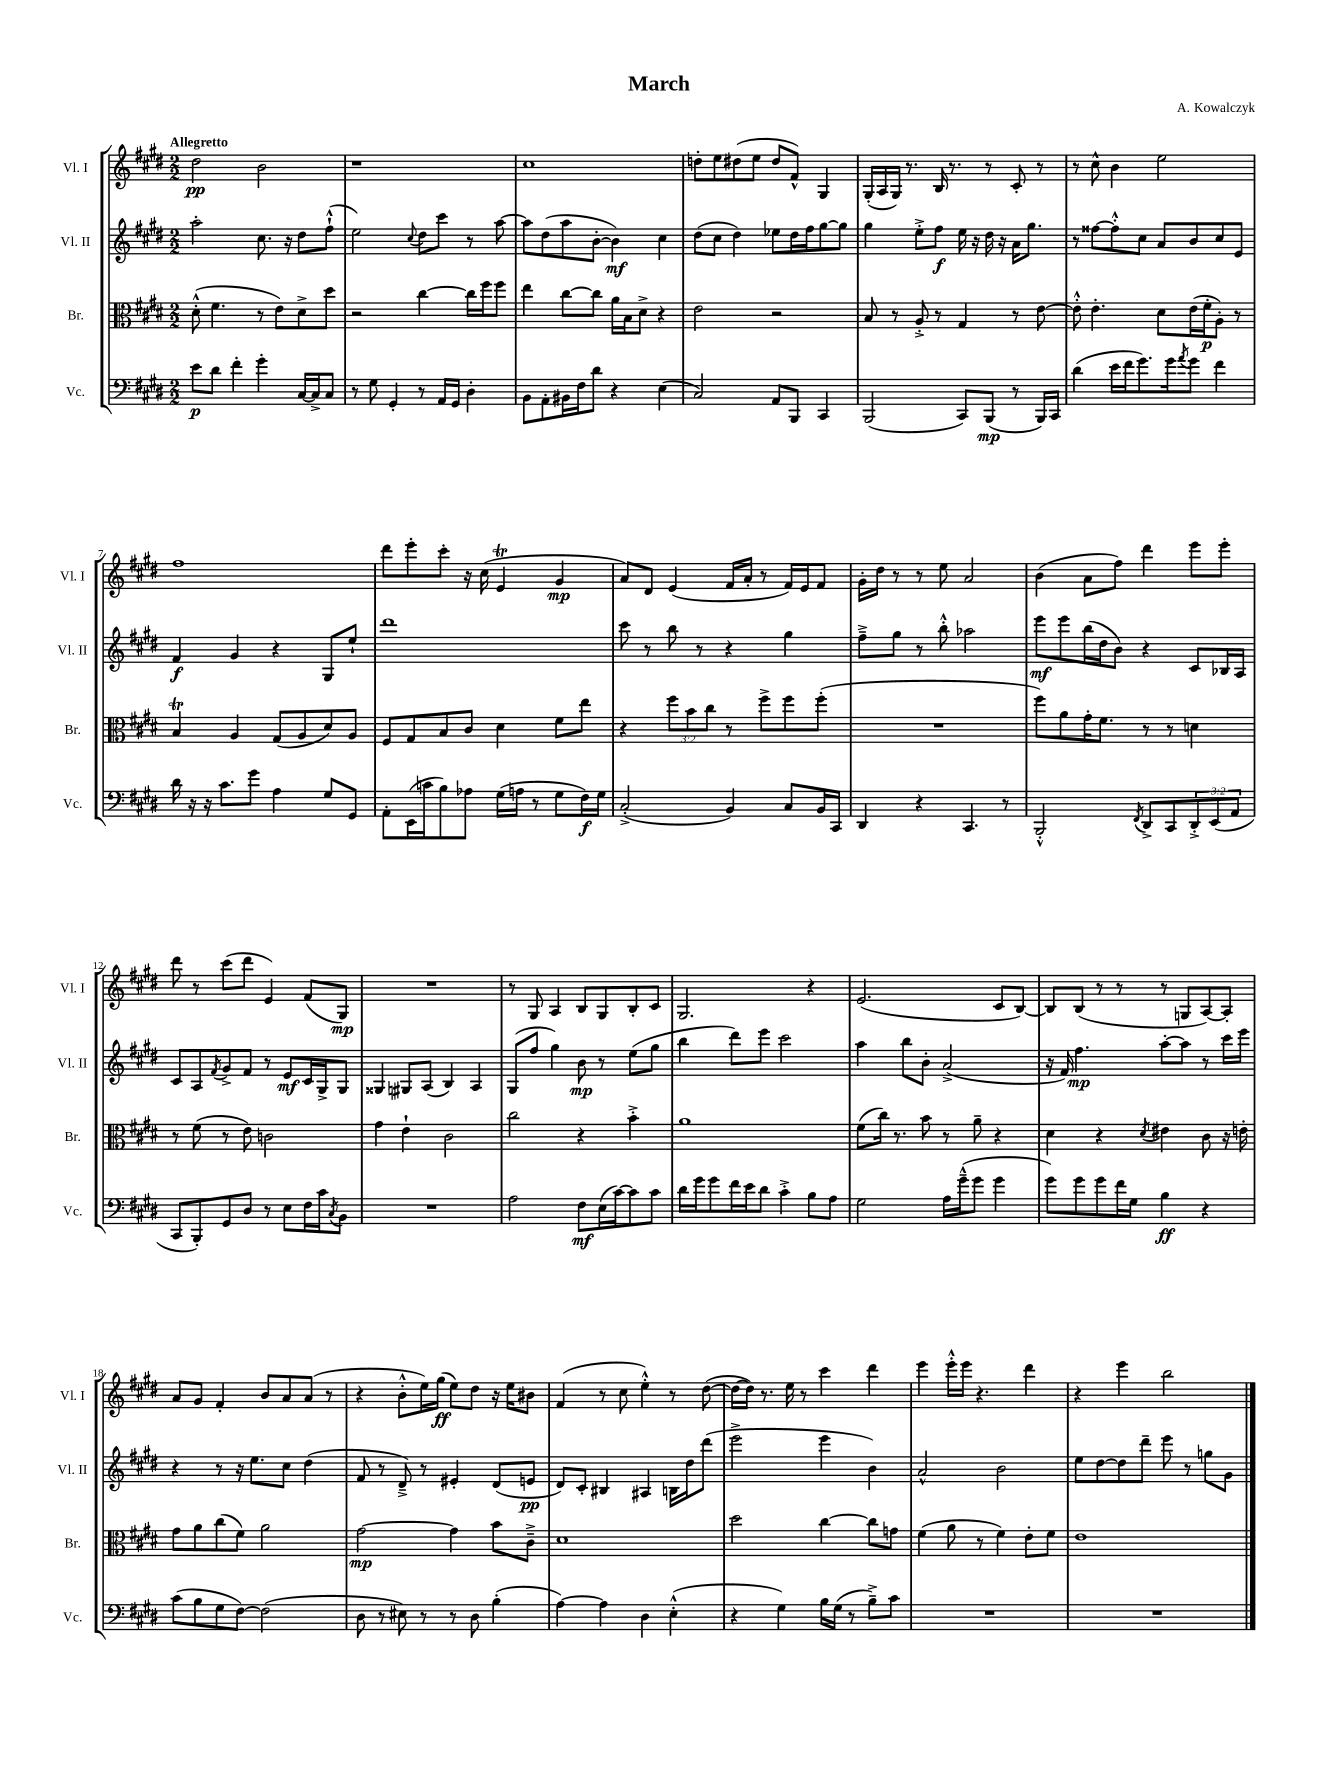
\header { title = "March" composer = "A. Kowalczyk" }
<<
\new StaffGroup <<
\new Staff = "s0" \with { instrumentName = "Vl. I" shortInstrumentName = "Vl. I" } {
    \clef treble \key e \major \numericTimeSignature \time 2/2 \tempo "Allegretto"
    dis''2\pp b'2 |
    r1 |
    cis''1 |
    d''8-. e''8 dis''8( e''8 dis''8 fis'8-^) gis4 |
    gis16-.( a16 gis16) r8. b16 r8. r8 cis'8-. r8 |
    r8 cis''8-^ b'4 e''2 |
    fis''1 |
    dis'''8 e'''8-. cis'''8-. r16 cis''16( e'4\trill gis'4\mp |
    a'8) dis'8 e'4( fis'16 a'16-. r8 fis'16) e'16 fis'8 |
    gis'16-. dis''16 r8 r8 e''8 a'2 |
    b'4( a'8 fis''8) dis'''4 e'''8 e'''8-. |
    dis'''8 r8 cis'''8( dis'''8 e'4) fis'8( gis8\mp) |
    R1 |
    r8 gis8 a4 b8 gis8 b8-. cis'8 |
    gis2. r4 |
    e'2.( cis'8 b8~) |
    b8 b8( r8 r8 r8 g8 a8~) a8-. |
    a'8 gis'8 fis'4-. b'8 a'8 a'8( r8 |
    r4 b'8-.-^ e''16) gis''16\ff( e''8) dis''8 r16 e''16 bis'8 |
    fis'4( r8 cis''8 e''4-.-^) r8 dis''8~( |
    dis''16~ dis''16) r8. e''16 r8 cis'''4 dis'''4 |
    e'''4 e'''16-.-^ e'''16 r4. dis'''4 |
    r4 e'''4 b''2 \bar "|." |
}
\new Staff = "s1" \with { instrumentName = "Vl. II" shortInstrumentName = "Vl. II" } {
    \clef treble \key e \major \numericTimeSignature \time 2/2
    a''2-. cis''8. r16 dis''8 fis''8-!-^( |
    e''2) \appoggiatura { cis''8 } dis''8 cis'''8 r8 a''8~ |
    a''8 dis''8( a''8 b'8~-. b'4\mf) cis''4 |
    dis''8( cis''8 dis''4) ees''8 dis''16 fis''16 gis''8~ gis''8 |
    gis''4 e''8-.-> fis''8\f e''16 r16 dis''16 r16 a'16 gis''8. |
    r8 fisis''8~ fisis''8-.-^ cis''8 a'8 b'8 cis''8 e'8 |
    fis'4\f gis'4 r4 gis8 e''8-! |
    dis'''1 |
    cis'''8 r8 b''8 r8 r4 gis''4 |
    fis''8---> gis''8 r8 b''8-.-^ aes''2 |
    e'''8\mf e'''8 b''16( dis''16 b'8) r4 cis'8 bes16 a16 |
    cis'8 a8 \acciaccatura { fis'8 } gis'8-> fis'8 r8 e'8\mf cis'16 gis16-> gis8 |
    gisis4 gis8 a8( b4) a4 |
    gis8( fis''8 gis''4) b'8\mp r8 e''8( gis''8 |
    b''4 dis'''8) e'''8 cis'''2 |
    a''4 b''8 b'8-. a'2->( |
    r16 fis'16) fis''4.\mp a''8~-. a''8 r8 cis'''16 e'''16 |
    r4 r8 r16 e''8. cis''8 dis''4( |
    fis'8 r8 dis'8--->) r8 eis'4-. dis'8( e'8\pp |
    dis'8) cis'8-. bis4 ais4 b16 dis''16 dis'''8( |
    e'''2-> e'''4 b'4) |
    a'2-^ b'2 |
    e''8 dis''8~ dis''8 dis'''8-- e'''8 r8 g''8 gis'8 \bar "|." |
}
\new Staff = "s2" \with { instrumentName = "Br." shortInstrumentName = "Br." } {
    \clef alto \key e \major \numericTimeSignature \time 2/2 \override Staff.TupletNumber.text = #tuplet-number::calc-fraction-text
    dis'8-.-^( fis'4. r8 e'8) dis'8-> dis''8 |
    r2 cis''4~ cis''16 fis''16 fis''8 |
    e''4 cis''8~ cis''8 a'16 b16 dis'8-> r4 |
    e'2 r2 |
    b8 r8 a8-.-> r8 gis4 r8 e'8~ |
    e'8-.-^ e'4.-. dis'8 e'16( fis'16-.\p a8-.) r8 |
    b4\trill a4 gis8( a8 dis'8) a8 |
    fis8 gis8 b8 cis'8 dis'4 fis'8 e''8 |
    r4 \tuplet 3/2 { fis''8 b'8 cis''8 } r8 fis''8-> fis''8 fis''8-.( |
    R1 |
    fis''8) a'8 gis'16-. fis'8. r8 r8 d'4 |
    r8 fis'8( r8 e'8) c'2 |
    gis'4 e'4-! cis'2 |
    cis''2 r4 b'4-.-> |
    a'1 |
    fis'8( cis''16) r8. b'8 r8 a'8-- r4 |
    dis'4 r4 \acciaccatura { dis'8 } eis'4 cis'8 r16 e'16-. |
    gis'8 a'8 cis''8( fis'8) a'2 |
    gis'2~\mp gis'4 b'8 cis'8---> |
    dis'1 |
    dis''2 cis''4~ cis''8 g'8 |
    fis'4( a'8 r8 fis'4) e'8-. fis'8 |
    e'1 \bar "|." |
}
\new Staff = "s3" \with { instrumentName = "Vc." shortInstrumentName = "Vc." } {
    \clef bass \key e \major \numericTimeSignature \time 2/2 \override Staff.TupletNumber.text = #tuplet-number::calc-fraction-text
    e'8\p dis'8 fis'4-. gis'4-. cis16~ cis16-> cis8 |
    r8 gis8 gis,4-. r8 a,16 gis,16 dis4-. |
    b,8 a,8-. bis,16 fis16 dis'8 r4 e4( |
    cis2) a,8 b,,8 cis,4 |
    b,,2( cis,8) b,,8\mp( r8 b,,16) cis,16 |
    dis'4( e'16 fis'16 gis'8.) gis'16 \acciaccatura { a'8 } gis'8 fis'4 |
    dis'16 r16 r16 cis'8. gis'8 a4 gis8 gis,8 |
    a,8-. e,16( c'16 b8) aes8 gis16( a16 r8 gis8 fis16\f) gis16 |
    cis2-.->( b,4) cis8 b,16 cis,16 |
    dis,4 r4 cis,4. r8 |
    b,,2-.-^ \acciaccatura { fis,8 } dis,8-> cis,8 \tuplet 3/2 { dis,8-.-> e,8( a,8 } |
    cis,8 b,,8-.) gis,8 dis8 r8 e8 fis16 cis'16 \acciaccatura { cis8 } b,8 |
    R1 |
    a2 fis8\mf e16( cis'16~) cis'8 cis'8 |
    dis'16 gis'16 gis'8 fis'16 e'16 dis'8 cis'4-.-> b8 a8 |
    gis2 a16 gis'16---^( gis'8 gis'4 |
    gis'8) gis'8 gis'8 fis'16 gis16 b4\ff r4 |
    cis'8( b8 gis8 fis8~) fis2( |
    dis8 r8 eis8) r8 r8 dis8 b4-.( |
    a4~) a4 dis4 e4-.-^( |
    r4 gis4) b16 gis16( r8 b8--->) cis'8 |
    R1 |
    R1 \bar "|." |
}
>>
>>
